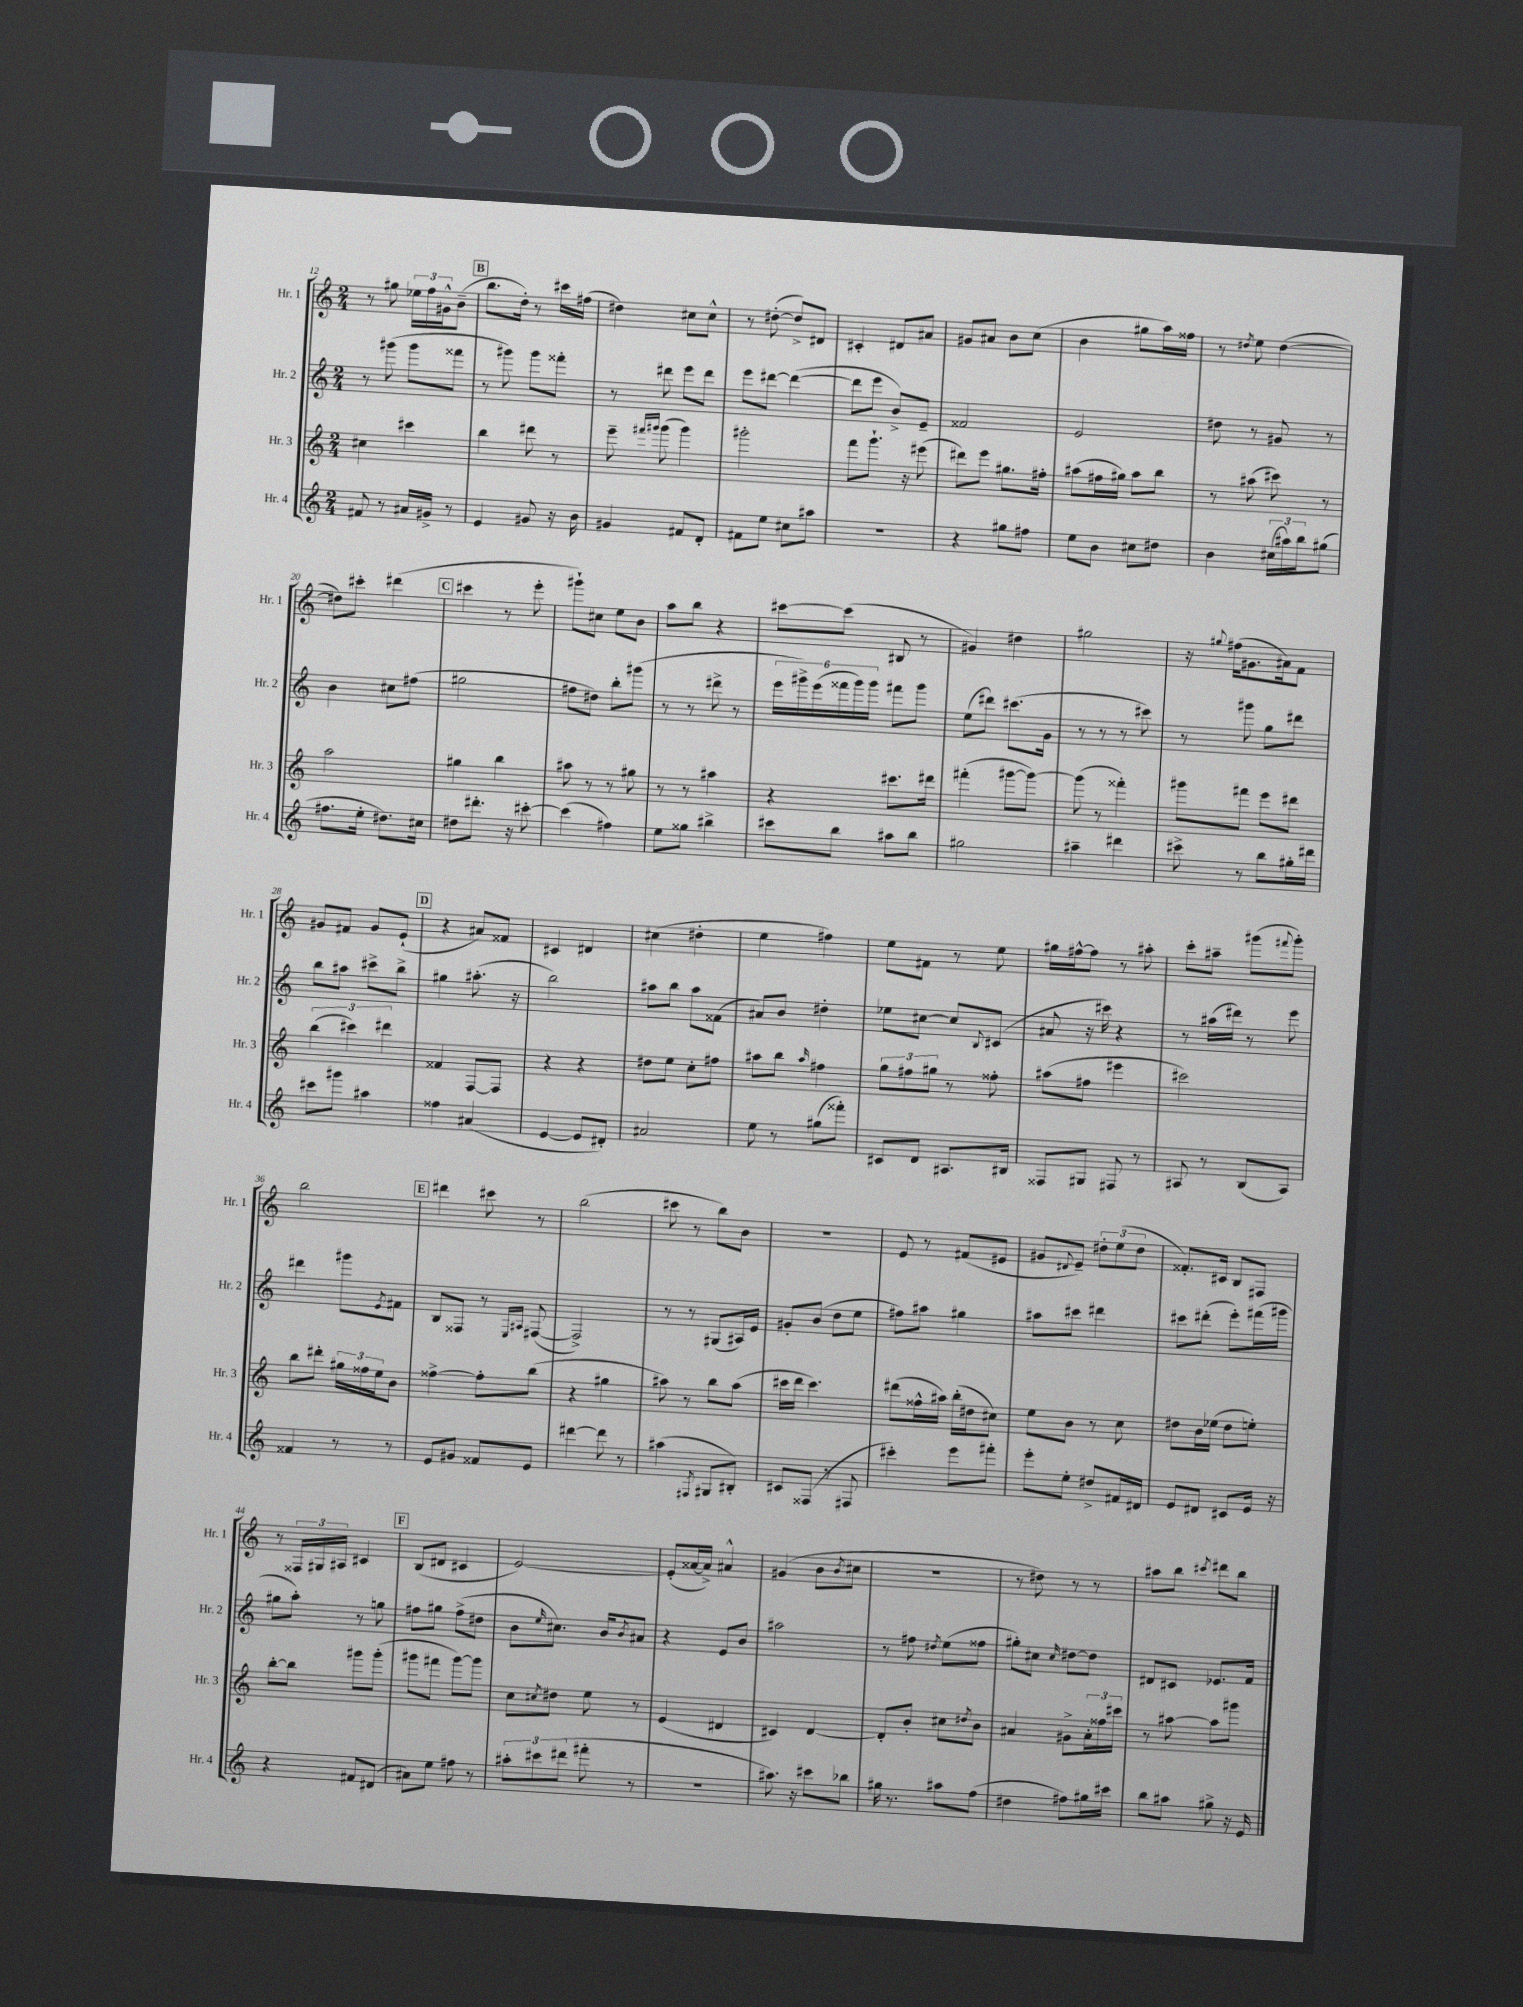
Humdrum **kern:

**kern	**kern	**kern	**kern
*part4	*part3	*part2	*part1
*staff4	*staff3	*staff2	*staff1
*I"Hr. 4	*I"Hr. 3	*I"Hr. 2	*I"Hr. 1
*I'Hr. 4	*I'Hr. 3	*I'Hr. 2	*I'Hr. 1
*clefG2	*clefG2	*clefG2	*clefG2
*k[]	*k[]	*k[]	*k[]
*M2/4	*M2/4	*M2/4	*M2/4
=12	=12	=12	=12
8f#X/	4cc#X\	8r	8r
8r	.	(8ggg#X\	8gg#X\
16a#X/LL	4ccc#X\	8ggg#\L	24ee-X\LL
.	.	.	24ff\
16g#X^/JJ	.	.	.
.	.	.	24g#X^^\J
8r	.	8fff##X\J	(8b~\J
!!LO:REH:place=s1:t=B
=13	=13	=13	=13
4e/	4bb\	8r	8.bb\L
.	.	8ggg#X\)	.
.	.	.	16dd'\Jk)
8g#X/	8ddd#X\	8ggg#\L	8r
16r	8r	8fff##X'\J	16ccc#X\LL
16b\	.	.	(16ff#X\JJ
=14	=14	=14	=14
4g#X/	8eee~\	8r	4dd#X\)
.	16qqfff#X/LL	.	.
.	16qqggg#X/JJ	.	.
.	(8ggg#\	8ddd#X\	.
8f#X/L	4ggg#\)	8eee\L	8cc#X\L
8d'/J	.	8ddd#\J	8cc#^^\J
=15	=15	=15	=15
8f#X\L	2ggg#X'\	8eee\L	8r
8ee\J	.	[8ddd#X\J	([8dd#X'\
8cc#X\L	.	(4ddd#\_	8dd#^/L])
8aa#X\J	.	.	8d#X/J
=16	=16	=16	=16
2r	8fff\L	8ddd#\L]	4c#X'/
.	8.ggg`\J	8eee\J	.
.	.	8b^/L)	8d#X/L
.	16r	.	.
.	(8eee#X\	8e~/J	8a#X/J
=17	=17	=17	=17
4r	8ddd#X\L)	2f##X/	8g#X/L
.	8eee\J	.	8a#X/J
8gg#X\L	8.gg#X\L	.	8b\L
8ff#X\J	.	.	(8cc\J
.	16ff#X'\Jk	.	.
=18	=18	=18	=18
8ee\L	(8aa#X\L	2e/	4b\
8b\J	16ff#X\L	.	.
.	16gg#X\JJ)	.	.
8cc#X\L	8aa#\L	.	8gg#X\L
8dd#X\J	8bb\J	.	16aa\L)
.	.	.	16ff##X\JJ
=19	=19	=19	=19
4b\	8r	8dd#X\	8r
.	.	.	8qdd#X/
.	(8aa#X\	8r	8ee\
(24cc#X\LL	8ccc#X\)	8g#X/	([4dd#\
24aa#X\)	.	.	.
24bb\J	.	.	.
(8gg#X\J	8r	8r	.
!!LO:LB:g=z
=20	=20	=20	=20
8.ff#X\L	2aa\	4b\	8dd#X\L])
.	.	.	8ccc#X'\J
16ee'\Jk	.	.	.
8.dd#X\L)	.	8cc#X\L	(4ddd#X\
.	.	(8ff#X\J	.
16cc#X\Jk	.	.	.
!!LO:REH:place=s1:t=C
=21	=21	=21	=21
8dd#X\L	4gg#X\	2gg#X\	4ccc#X\
8.ddd#X'\J	.	.	.
.	4bb\	.	8r
16r	.	.	.
[8ccc#X'\	.	.	8eee'\
=22	=22	=22	=22
(4ccc#\]	8aa#X\	8ff#X\L	8ggg#X`\L)
.	8r	8dd#X\J)	8cc#X\J
4ff#X\)	8r	8bb'\L	8ee\L
.	8gg#X\	(8ggg#X\J	8b\J
=23	=23	=23	=23
8ee\L	8r	8r	8aa\L
8gg##X\J	8r	8r	8bb\J
4bb#X^\	4aa#X\	8ddd#X^\	4r
.	.	8r	.
=24	=24	=24	=24
8ccc#X\L	4r	24eee\LL	[8ccc#X\L
.	.	24ggg#X^\)	.
.	.	(24eee\	.
8bb\J	.	24fff##X\	(8ccc#\J]
.	.	24ggg#\)	.
.	.	24ggg#\JJ	.
8aa#X\L	8.ccc#X\L	8fff#X\L	8B#X/
8bb\J	.	8ggg#\J	8r
.	16ddd#X\Jk	.	.
=25	=25	=25	=25
2gg#X\	(4fff#X'\	(8ee\L	4g#X/)
.	.	8ddd#X\J)	.
.	[8ggg#X\L	(8.ccc#X\L	4dd#X\
.	8ggg#\J_)	.	.
.	.	16g\Jk	.
=26	=26	=26	=26
4aa#X~\	(8ggg#\]	8r	2gg#X\
.	8r	8r	.
4ddd#X\	4fff##X'\)	8r	.
.	.	8ccc#X\)	.
=27	=27	=27	=27
8ccc#X^\	8ggg#X\L	8r	16r
.	.	.	8qqgg#X/
.	.	.	(16ff#X\KL
8r	8fff#X\J	8ggg#X\	8.g#X\
8bb\L	8eee\L	8gg\L	.
.	.	.	16a#X\k)
16gg#X'\L	8ddd#X\J	8ddd#X\J	8f\J
16ddd#X\JJ	.	.	.
!!LO:LB:g=z
=28	=28	=28	=28
8ccc#X\L	(6bb\	8bb\L	8g#X/L
8ggg#X\J	.	8aa#X\J	8f#X/J
.	6ccc#X\)	.	.
4aa#X\	.	8ccc#X^\L	8g#/L
.	6ddd#X\	.	.
.	.	8bb^\J	(8e`/J
!!LO:REH:place=s1:t=D
=29	=29	=29	=29
4ff##X\	4f##X/	4gg#X\	4r
(4a#X/	[8F/L	(8.aa#X'\	8a#X/L)
.	8F/J]	.	8f##X/J
.	.	16r	.
=30	=30	=30	=30
[4e/	4r	2bb\)	4c#X/
8e/L]	4r	.	4d#X/
8d#X'/J)	.	.	.
=31	=31	=31	=31
2a#X/	8dd#X\L	8aa#X\L	(4cc#X\
.	8ee\J	8bb\J	.
.	8cc'\L	8aa#\L	4dd#X'\
.	8ff#X\J	(8f##X\J	.
=32	=32	=32	=32
8ee\	8aa#X\L	8a#X/L)	4ee\
8r	8bb\J	8b/J	.
.	16qqaa#/	.	.
(8gg#X\L	4ff#X\	4dd#X'\	4ff#X\)
8fff##X'\J)	.	.	.
=33	=33	=33	=33
8c#X/L	12gg\L	8ee-X\L	8ee\L
.	12ff#X\	.	.
8d/J	.	[8cc#X\J	8f#X\J
.	12gg#X\J	.	.
8.A#X/L	8r	8cc#/L]	8r
.	.	8qqB/	.
.	8ff##X'\	(8c#X/J	8ee\
16B#X/Jk	.	.	.
=34	=34	=34	=34
8F##X/L	(8aa#X\L	8a#X/	16gg#X\LL
.	.	.	[16ff#X^^\J
8G#X/J	8ff#X\J	16r	8ff#\J]
.	.	16ccc#X\)	.
8F#X/	4eee#X\	4r	8r
8r	.	.	8aa#X'\
=35	=35	=35	=35
8A#X/	2ccc#X\)	8r	8ccc'\L
8r	.	(16aa#X\LL	8aa#X~\J
.	.	16ddd#X\JJ)	.
(8B/L	.	8r	(8ggg#X\L
.	.	.	8qqfff#X/
8A#/J)	.	8eee\	8ggg#'\J)
!!LO:LB:g=z
=36	=36	=36	=36
4f##X/	8bb\L	4ddd#X\	2bb\
.	8ddd#X'\J	.	.
8r	24gg#X\LL	8ggg#X\L	.
.	24ff##X\	.	.
.	24ee\J	.	.
.	.	8qe/	.
8r	8b\J	8f#X\J	.
!!LO:REH:place=s1:t=E
=37	=37	=37	=37
8e/L	[4ff##X^\	8B/L	4ddd#X\
8g#X/J	.	8F##X/J	.
8f##X/L	8ff##'\L]	8r	8ccc#X\
.	.	16qqE/LL	.
.	.	16qqA#X/JJ	.
8e/J	(8bb\J	([8F#X/	8r
=38	=38	=38	=38
[4ddd#X\	4r	2F#^/])	(2bb\
8ddd#\]	4gg#X\	.	.
8r	.	.	.
=39	=39	=39	=39
(4aa#X\	8aa#X\)	8r	8ccc#X\
.	8r	8r	8r
8qF#X/	.	.	.
8G#X/L	8bb\L	(8G#X/L	8bb\L)
8B#X'/J)	(8aa#\J	16A#X/L)	8b\J
.	.	16e/JJ	.
=40	=40	=40	=40
8c#X/L	16ccc#X\LL	8g#X'/L	2r
.	16ddd\JJ	.	.
(8F##X/J	4.ccc#\)	(8b/J	.
8r	.	8dd\L	.
8F#X/	.	8ee\J	.
=41	=41	=41	=41
4ccc#X'\)	(8ddd#X\L	8ff#X\L)	8e/
.	16ff##X^^\L	8aa#X\J	8r
.	16aa#X\JJ)	.	.
8eee\L	(16bb'\LL	4gg#X\	(8f#X/L
.	16dd#X\J	.	.
8fff#X'\J	8cc#X\J)	.	8e#X/J
=42	=42	=42	=42
8eee'\L	8ee\L	8aa#X\L	8g#X/L
.	.	.	8qqd#X/
8ee'\J	8b\J	8ccc#X\J	8e~/J)
8dd#X^/L	8r	4ddd#X\	12dd#X'\L
.	.	.	(12ee\
16f#X/L	8cc\	.	.
.	.	.	12dd#\J
16d#X/JJ	.	.	.
=43	=43	=43	=43
8e/L	8dd#X\L	8ccc#X\L	8.f##X'/L)
8d#X/J	16b\L	(8ddd#X'\J	.
.	(16ee-X\JJ	.	16c#X/Jk
8c#X/L	8dd#\L	8eee'\L)	8B/L
16e/Jk	8een'\J)	(16fff#X\L	8F#X/J
16r	.	16ggg#X\JJ	.
!!LO:LB:g=z
=44	=44	=44	=44
4r	[8bb'\L	8gg#X\L	8r
.	8bb\J]	8aa'\J)	24F##X/LL
.	.	.	24G#X/
.	.	.	24A#X/JJ
8f#X/L	8ggg#X\L	8r	4c#X/
(8d#X/J	(8ggg#'\J	8ggn\	.
!!LO:REH:place=s1:t=F
=45	=45	=45	=45
8a#X\L)	8ggg#X\L	8ff#X\L	(8B/L
8ee\J	8fff#X\J	8gg#X\J	8d#X/J
8ff#X\	[8ggg#\L)	(8ff#^\L	4c#X/
8r	8ggg#\J]	8dd#X\J	.
=46	=46	=46	=46
12aa#X'\L	8cc\L	8b\L	[2e/)
12ccc#X\	.	.	.
.	8qcc#X/	16qqee/	.
.	8dd#X\J	8.cc#X\J)	.
(12ddd#X\J	.	.	.
8fff#X'\	8ee\	.	.
.	.	16b/KL	.
.	.	8qb/	.
8r	8r	8a#X/J	.
=47	=47	=47	=47
2r	(4e/	4r	(8e'/L]
.	.	.	[16a##X/L
.	.	.	16a##^/JJ])
.	4d#X/	8e/L	4a#X^^/
.	.	8b/J	.
=48	=48	=48	=48
8.aa#X\)	4c#X/)	2aa#X\	(4g#X/
16r	.	.	.
8ccc#X\L	[4d/	.	8b\L
.	.	.	8qb/
8bb-X\J	.	.	8cc#X\J
=49	=49	=49	=49
16gg#X\	8d'/L]	8r	2r
8.r	.	.	.
.	8b'/J	8ff#X\	.
.	.	8qdd#X/	.
8aa#X\L	8cc#X\L	(8ee\L	.
.	8qdd#X/	.	.
(8ff\J	8b\J	8ff##X\J	.
=50	=50	=50	=50
4dd#X\	4a#X/	8gg#X'\L)	8r
.	.	8cc#X\J	8dd#X\)
.	.	16qqcc#/	.
8ff#X\L)	8g#X^\L	[8dd#X\L	8r
16gg#X\L	24a#'\L	8dd#\J]	8r
.	24ff##X\	.	.
16ccc#X\JJ	.	.	.
.	24ccc#X\JJ	.	.
=51	=51	=51	=51
8bb\L	8r	8d#X/L	8aa#X\L
8aa#X\J	[8aa#X\	8c#X/J	8bb\J
.	.	.	8qccc#X/
8gg#X^\	8aa#\L]	8.e-X/L	8ddd#X\L
16r	8ggg#X\J	.	8bb\J
16e/	.	16f/Jk	.
==	==	==	==
*-	*-	*-	*-
